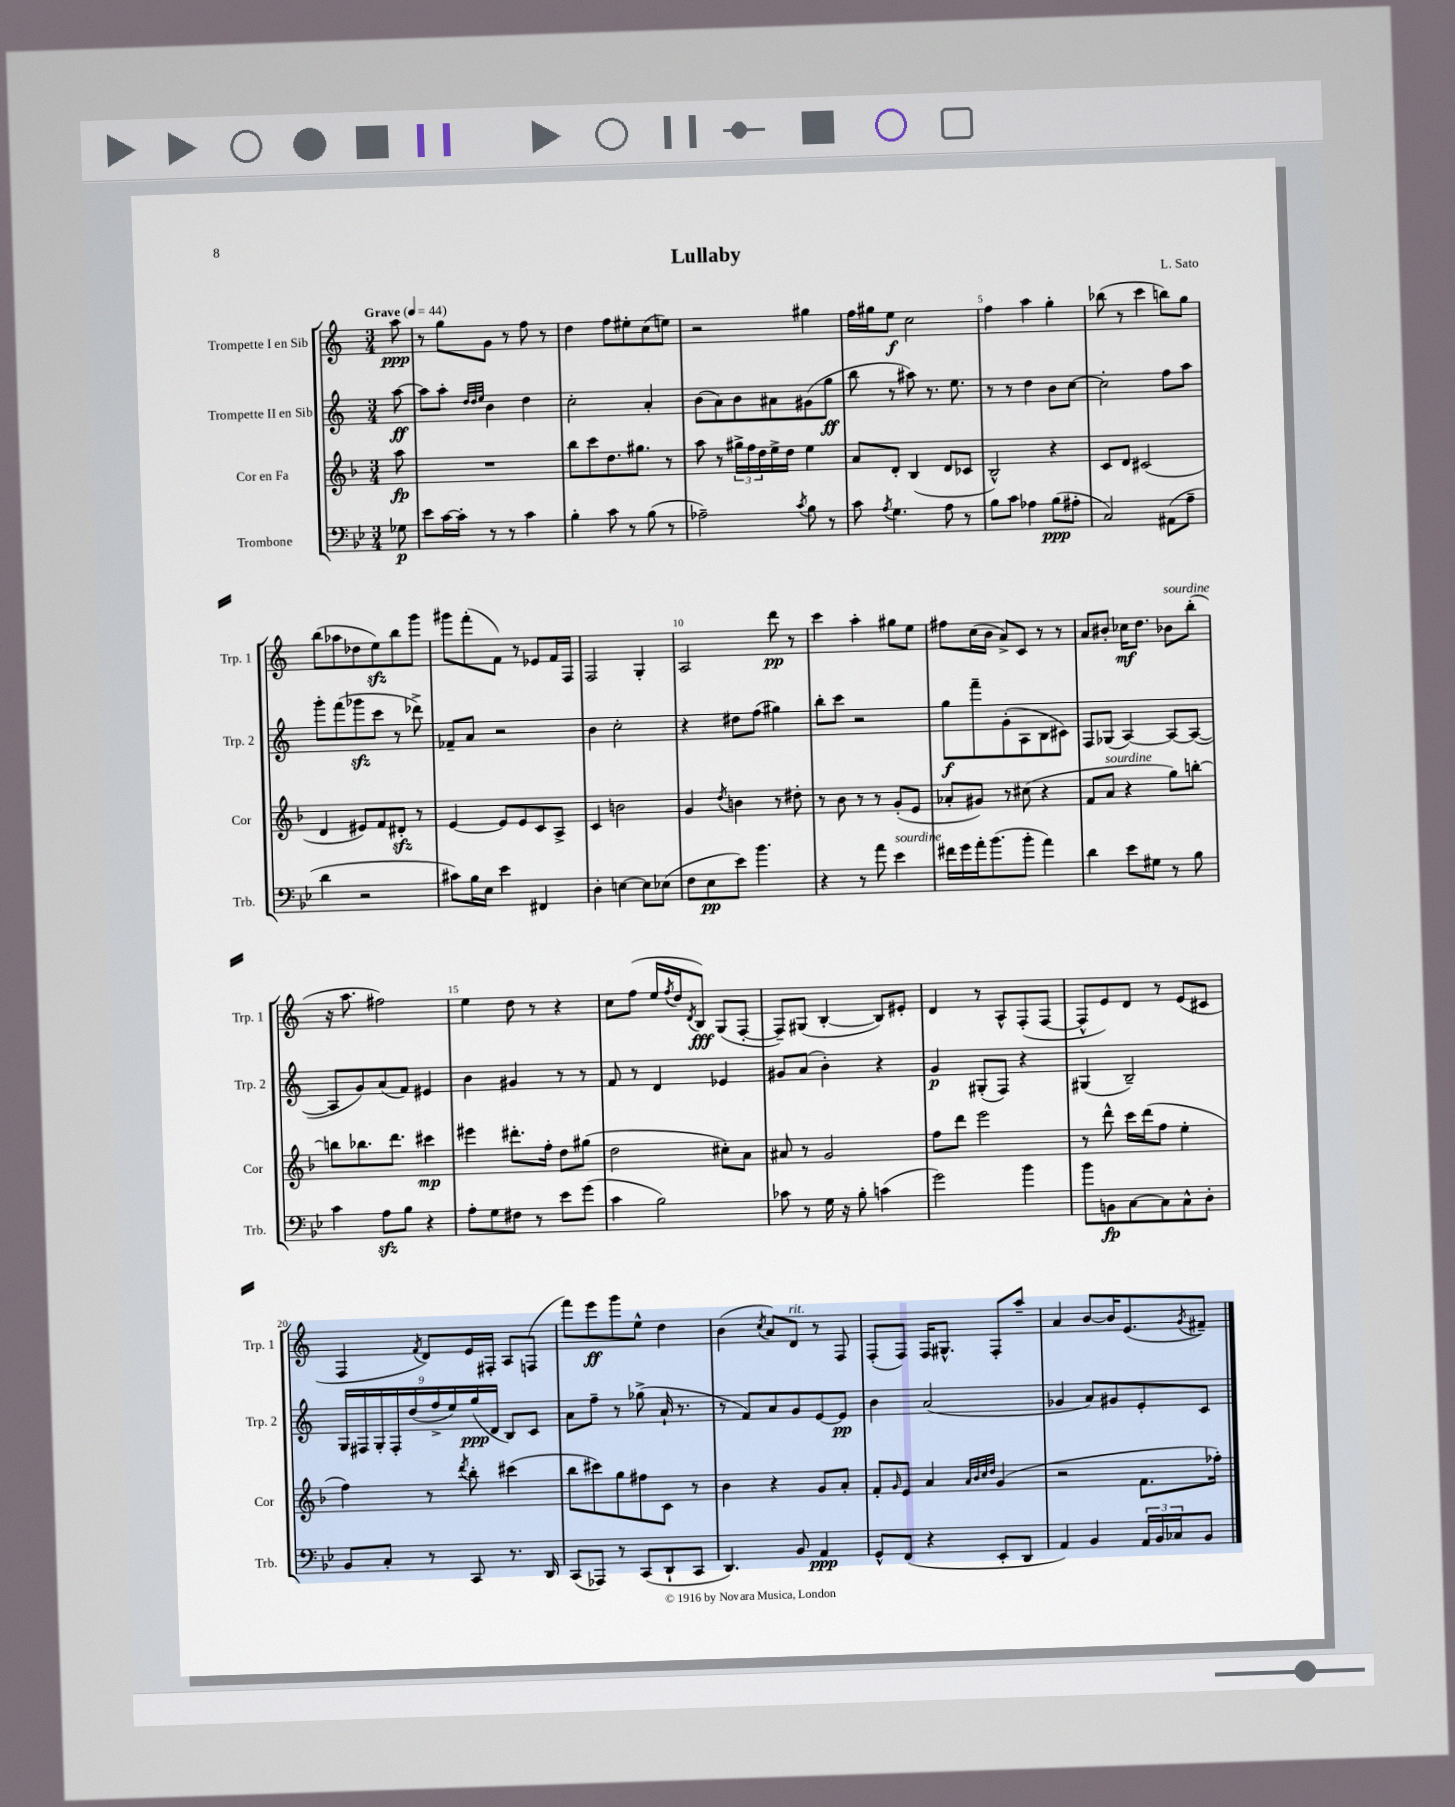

**kern	**kern	**kern	**kern
*staff4	*staff3	*staff2	*staff1
*clefF4	*clefG2	*clefG2	*clefG2
*k[b-e-]	*k[b-]	*k[]	*k[]
*M3/4	*M3/4	*M3/4	*M3/4
*MM44	*MM44	*MM44	*MM44
8G-\	8aa\	[8aa\	8aa\
=	=	=	=
8e-\L	2.r	8aa\]L	8r
[16c\L	.	8aa'\J	8gg\L
16c'\]JJ	.	.	.
.	.	32qqdd/LLL	.
.	.	32qqdd/	.
.	.	32qqee/JJJ	.
8r	.	4b\	8g\J
8r	.	.	8r
4c\	.	4dd\	8ff\
.	.	.	8r
=	=	=	=
4B-'\	8bb-\L	2cc'\	4dd\
.	8ccc\	.	.
8c\	8.dd\	.	8ff\L
8r	.	.	8ee#'\
.	8.gg#\J	.	.
(8B-\	.	4a'/	(8cc\
8r	8r	.	8ee\J)
=	=	=	=
2A-~\)	8aa\	(8b\L	2r
.	8r	8a\)	.
.	24gg#^\LL	8b\	.
.	24ff\	.	.
.	24dd\	.	.
.	16ee^\	8a#\	.
.	16dd\JJ	.	.
8qc/	.	.	.
8B-\	4ee\	(8g#\	4gg#\
8r	.	8gg\J	.
=	=	=	=
8c\	8a/L	8bb\	16ff\LL
.	.	.	16gg#\J
8qA/	.	.	.
4.G\	8d'/J	8r	8ee\J
.	(4B-/	8aa#\)	2cc\
.	.	8.r	.
8A\	8d/L	.	.
.	.	8.ee\	.
8r	8c-/J	.	.
=	=	=	=
8B-\L	2B-^^/)	8r	4ff\
8c\J	.	8r	.
4A-\	.	4dd\	4aa\
(8B-\L	4r	8b\L	4gg'\
8A#'\J	.	[8cc\J	.
=	=	=	=
2C/)	8c/L	2cc'\]	(8bb-\
.	8d/J	.	8r
.	(2c#/	.	4ccc\
(8AA#\L	.	8ff\L	8bb\L)
8A~\J	.	8aa\J	8gg\J
=	=	=	=
4d\	4d/	8ggg'\L	(8bb\L
.	.	(8fff\	8aa-\
2r	8e#/L)	8ggg-\	8dd-\
.	8f/	8ccc\J	8ee\)
.	8d#'/J	8r	8bb\
.	8r	8ddd-^\)	8ggg\J
=	=	=	=
8c#\L)	[4e/	8f-~/L	8ggg#\L
16B-\L	.	8a/J	(8fff'\
16E-\JJ	.	.	.
4e-\	8e/]L	2r	8f\J)
.	8e/	.	8r
4FF#/	8c/	.	8e-/L
.	8A^/J	.	16f/L
.	.	.	16F/JJ
=	=	=	=
4D'\	4c/	4b\	2F/
[4E\	2b\	2cc'\	.
8E\]L	.	.	4G'/
(8E-\J	.	.	.
=	=	=	=
8F\L	4g/	4r	2A/
8E-\	.	.	.
.	8qdd/	.	.
8e-\J)	4b\	8dd#\L	.
4.b-\	.	(8ff\J	.
.	8r	4gg#\)	8ddd\
.	8dd#'\	.	8r
=	=	=	=
4r	8r	8bb'\L	4ccc\
.	8b-\	8ccc\J	.
8r	8r	2r	4aa'\
8a\	8r	.	.
4e-\	(8g'/L	.	8gg#\L
.	8e/J	.	8ee\J
=	=	=	=
16f#\LL	8a-'/L	8gg\L	8ff#\L
16g\	.	.	.
16a'\J	8g#/J)	8fff~\	(16cc\L
(8.b-\	.	.	16b\JJ
.	8r	(8g'\	8a^/L)
8b-'\J	(8cc#\	8A\	8c/J
4a\)	4r	8B\	8r
.	.	8c#\J)	8r
=	=	=	=
4d\	8f/L	8F/L	8a/L
.	8a/J	(8G-/J	8b#'/J
8e-\L	4r	[4A/)	16cc-\LK
.	.	.	8.dd\J
8G#\J	.	.	.
8r	8gg\L)	8A/_L	8b-\L
8B-\	[8bb'\J	(8A/_J	(8bb'\J
=	=	=	=
4c\	8bb\]L	8A/]L	16r
.	.	.	8.aa\
.	8.bb-\	8g/)	.
8A\L	.	(8a/	2ff#\)
.	8.ddd\J	.	.
8B-\J	.	8f/J)	.
4r	4ccc#\	4e#/	.
=	=	=	=
8A'\L	4eee#\	4b\	4ee\
8G\	.	.	.
8F#\J	8.ddd#'\L	4g#/	8dd\
8r	.	.	8r
.	16ff'\Jk	.	.
8e-\L	8dd\L	8r	4r
(8g\J	(8gg#\J	8r	.
=	=	=	=
4c\	2dd\	8f/	8cc\L
.	.	8r	(8ff\J
2B-\)	.	4d/	16ee/LL
.	.	.	8qff/
.	.	.	16dd/J
.	.	.	8qd/
.	.	.	8B/J)
.	8cc#'\L)	4e-/	(8G/L
.	8a\J	.	[8F'/J
=	=	=	=
8c-\	8a#/	8g#/L	8F~/]L)
8r	8r	(8a/J	(8G#/J
16G\	2g/	4b'\)	[4B'/
16r	.	.	.
8B-'\	.	.	.
(4c\	.	4r	8B/]L)
.	.	.	8e#'/J
=	=	=	=
2g\)	8ff\L	4g/	4d/
.	8ddd\J	.	.
.	2eee\	(8G#'/L	8r
.	.	8F/J)	8A^^/L
4b-\	.	4r	(8F'/
.	.	.	[8F/J
=	=	=	=
8b-\L	8r	(4G#/	8F^^/]L
8BB\	8ddd^^\	.	8e/)
[8C\	16ccc\LL	2B~/)	8d/J
.	(16ddd\J	.	.
8C\]	8ff\J	.	8r
8C^^\	4ee'\	.	(8e/L
8D'\J	.	.	8c#/J
=	=	=	=
8BB-/L	4ff\)	18G/LL	4F/
.	.	18F#/	.
.	.	18G'/	.
8C'/J	.	.	.
.	.	18F#'/	.
.	.	(18dd/	.
.	.	.	8qf/
8r	8r	.	8d/L)
.	.	18ff^/	.
.	.	18ee/)	.
.	8qddd/	.	.
8CC/	8bb-'\	.	16e/L
.	.	(18gg/	.
.	.	.	16F#'/JJ
.	.	18d/JJ	.
8.r	(4ccc#\	8B/L)	8A/L
.	.	8c/J	(8F/J
16DD/	.	.	.
=	=	=	=
(8CC/L	8bb-\L	8a\L	8fff\L)
8AAA-/J)	8ccc#\)	8ff~\J	8eee\
8r	8gg\	8r	8ggg\
(8CC/L	8ff#\	(8gg-^\	8ee^^\J
8DD`/	8c\J	16a`/	4dd\
.	.	8.r	.
8CC/J	8r	.	.
=	=	=	=
4.DD/)	4b-\	8r	(4b\
.	.	8f/L)	.
.	.	.	8qcc/
.	4r	8a/	8a/L)
8BB-/	.	8g/	8d/J
4AA/	8g/L	[8e/	8r
.	8a'/J	8e/]J	8F/
=	=	=	=
8GG^^/L	8f'/L	4b\	(8F'/L
.	16qqg/	.	.
(8FF/J	8e/J	.	8F/J)
4r	4a/	(2a/	16F/LK
.	.	.	8.G#^^/J
.	32qqa/LLL	.	.
.	32qqb-/	.	.
.	32qqcc/	.	.
.	32qqdd/JJJ	.	.
8EE-'/L	(4g/	.	8F'/L
8DD/J	.	.	8aa~/J
=	=	=	=
4AA/)	2r	4g-/	4a/
4BB-/	.	8a/L)	[8b/L
.	.	8g#/	16b/]K
.	.	.	(8.e/
24AA/LL	8.f\L	8e'/	.
24BB-/	.	.	.
24C-/J	.	.	.
.	.	.	8qg/
8BB-/J	.	8c/J	8f#~/J)
.	16ff-'\Jk)	.	.
==	==	==	==
*-	*-	*-	*-
